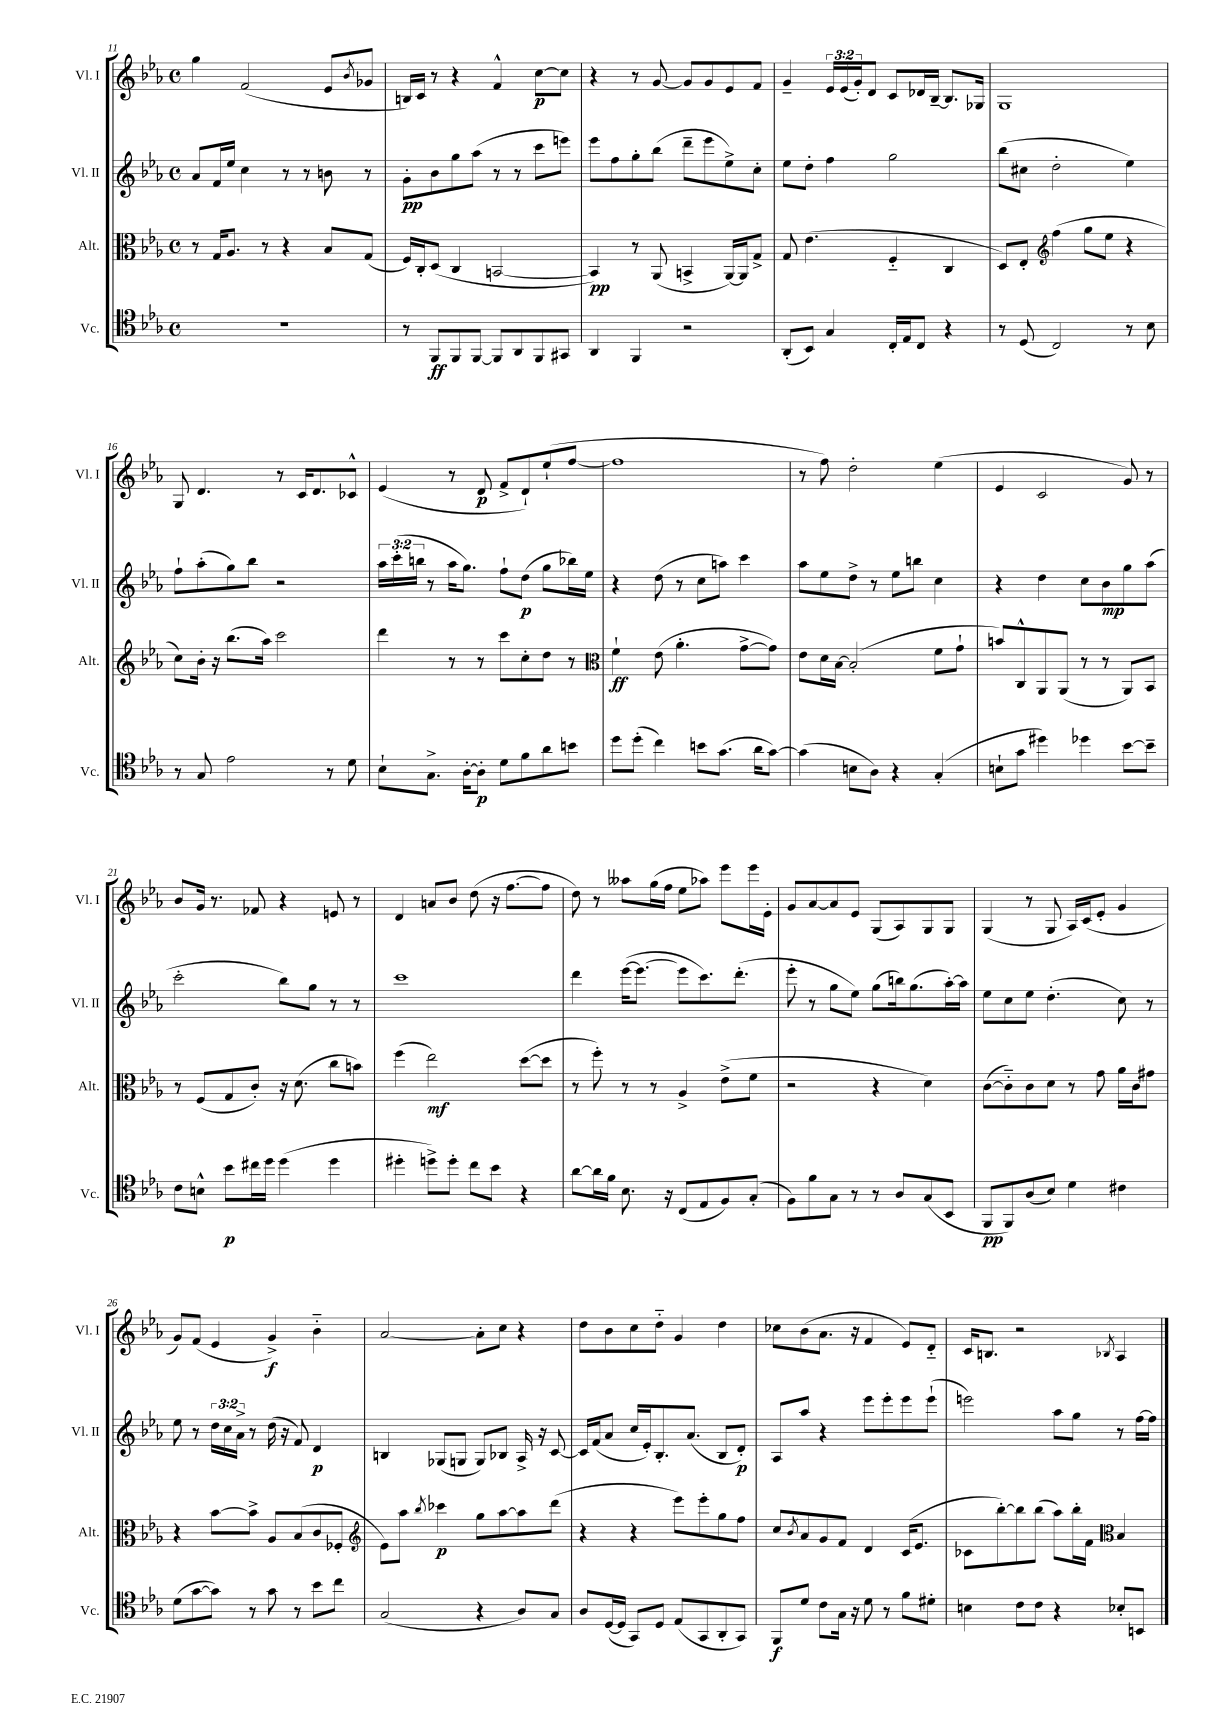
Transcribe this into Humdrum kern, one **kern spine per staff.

**kern	**dynam	**kern	**dynam	**kern	**dynam	**kern	**dynam
*part4	*part4	*part3	*part3	*part2	*part2	*part1	*part1
*staff4	*staff4	*staff3	*staff3	*staff2	*staff2	*staff1	*staff1
*I"Vc.	*	*I"Alt.	*	*I"Vl. II	*	*I"Vl. I	*
*I'Vc.	*	*I'Alt.	*	*I'Vl. II	*	*I'Vl. I	*
*clefC4	*	*clefC3	*	*clefG2	*	*clefG2	*
*k[b-e-a-]	*	*k[b-e-a-]	*	*k[b-e-a-]	*	*k[b-e-a-]	*
*M4/4	*	*M4/4	*	*M4/4	*	*M4/4	*
*met(c)	*	*met(c)	*	*met(c)	*	*met(c)	*
=11	=11	=11	=11	=11	=11	=11	=11
1r	.	8r	.	8a-/L	.	4gg\	.
.	.	16G/KL	.	16f/L	.	.	.
.	.	8.A-/J	.	16ee-/JJ	.	.	.
.	.	.	.	4cc\	.	(2f/	.
.	.	8r	.	.	.	.	.
.	.	4r	.	8r	.	.	.
.	.	.	.	8r	.	.	.
.	.	8B-/L	.	8bn\	.	8e-/L	.
.	.	.	.	.	.	8qb-/	.
.	.	(8G/J	.	8r	.	8g-X/J	.
=12	=12	=12	=12	=12	=12	=12	=12
8r	.	16F/LL)	.	8g'\L	pp	16Bn/LL)	.
.	.	16C'/J	.	.	.	16c/JJ	.
8FF/L	ff	(8D/J	.	8b-\	.	8r	.
8FF/	.	4C/	.	8gg\	.	4r	.
[8FF/J	.	.	.	(8aa-\J	.	.	.
8FF/L]	.	[2BBn/	.	8r	.	4f^^/	.
8AA-/	.	.	.	8r	.	.	.
8FF/	.	.	.	8ccc\L	.	[8cc\L	p
8GG#X/J	.	.	.	8eeen\J)	.	8cc\J]	.
=13	=13	=13	=13	=13	=13	=13	=13
4AA-/	.	4BB/])	pp	8eee-\L	.	4r	.
.	.	.	.	8ff\	.	.	.
4FF/	.	8r	.	8gg'\	.	8r	.
.	.	(8AA-/	.	(8bb-\J	.	[8g/	.
2r	.	4BBn^/	.	8ddd~\L	.	8g/L]	.
.	.	.	.	8eee-\	.	8g/	.
.	.	[16AA-/LL)	.	8ee-^\)	.	8e-/	.
.	.	16AA-/J]	.	.	.	.	.
.	.	8G^/J	.	8cc'\J	.	8f/J	.
=14	=14	=14	=14	=14	=14	=14	=14
(8AA-'/L	.	8G/	.	8ee-\L	.	4g~/	.
8BB-/J)	.	(4.e-\	.	8dd'\J	.	.	.
4G/	.	.	.	4ff\	.	24e-/LL	.
.	.	.	.	.	.	(24e-/	.
.	.	.	.	.	.	24g'/J)	.
.	.	.	.	.	.	8d/J	.
16C'/LL	.	4F/	.	2gg\	.	8c/L	.
16E-/J	.	.	.	.	.	.	.
8C/J	.	.	.	.	.	16d-X/L	.
.	.	.	.	.	.	[16B-~/JJ	.
4r	.	4C/	.	.	.	8.B-/L]	.
.	.	.	.	.	.	16G-X/Jk	.
=15	=15	=15	=15	=15	=15	=15	=15
8r	.	8D/L)	.	(8bb-\L	.	1G	.
(8D/	.	8E-'/J	.	8cc#X\J	.	.	.
*	*	*clefG2	*	*	*	*	*
2C/)	.	(4ff\	.	2dd'\	.	.	.
.	.	8gg\L	.	.	.	.	.
.	.	8ee-\J	.	.	.	.	.
8r	.	4r	.	4ee-\)	.	.	.
8B-\	.	.	.	.	.	.	.
!!LO:LB:g=z
=16	=16	=16	=16	=16	=16	=16	=16
8r	.	8cc\L)	.	8ff`\L	.	8G/	.
8G/	.	16b-'\Jk	.	(8aa-'\	.	4.d/	.
.	.	16r	.	.	.	.	.
2e-\	.	(8.bb-\L	.	8gg\)	.	.	.
.	.	.	.	8bb-\J	.	.	.
.	.	16aa-\Jk)	.	.	.	.	.
.	.	2ccc\	.	2r	.	8r	.
.	.	.	.	.	.	16c/KL	.
.	.	.	.	.	.	8.d/	.
8r	.	.	.	.	.	.	.
8d\	.	.	.	.	.	8c-X^^/J	.
=17	=17	=17	=17	=17	=17	=17	=17
8B-`\L	.	4ddd\	.	24aa-\LL	.	(4e-/	.
.	.	.	.	(24ccc'\	.	.	.
.	.	.	.	24bbn\JJ	.	.	.
8.G^\J	.	.	.	8r	.	.	.
.	.	8r	.	16aa-\KL	.	8r	.
[16A-'\KL	.	.	.	8.gg\J)	.	.	.
8A-'\J]	p	8r	.	.	.	8d/	p
8d\L	.	8ccc\L	.	8ff`\L	.	8f^/L	.
8f\	.	8cc'\	.	(8dd\J	p	8d`/)	.
8a-\	.	8dd\J	.	8gg\L	.	(8ee-`/	.
8bn\J	.	8r	.	16bb-X\L)	.	[8ff/J	.
.	.	.	.	16ee-\JJ	.	.	.
=18	=18	=18	=18	=18	=18	=18	=18
*	*	*clefC3	*	*	*	*	*
8dd\L	.	4f`\	ff	4r	.	1ff]	.
(8dd'\J	.	.	.	.	.	.	.
4cc\)	.	(8e-\	.	(8dd\	.	.	.
.	.	4.a-'\	.	8r	.	.	.
8bn\L	.	.	.	8cc\L	.	.	.
(8.g\J	.	.	.	8aan\J)	.	.	.
.	.	[8g^\L	.	4ccc\	.	.	.
16a-\KL	.	.	.	.	.	.	.
[8g\J)	.	8g\J])	.	.	.	.	.
=19	=19	=19	=19	=19	=19	=19	=19
(4g\]	.	8e-\L	.	8aa-\L	.	8r	.
.	.	16d\L	.	8ee-\	.	8ff\)	.
.	.	[16B-\JJ	.	.	.	.	.
8Bn\L	.	(2B-'/]	.	8dd^\J	.	2dd'\	.
8A-\J)	.	.	.	8r	.	.	.
4r	.	.	.	8ee-\L	.	.	.
.	.	.	.	8bbn\J	.	.	.
(4G'/	.	8f\L	.	4cc\	.	(4ee-\	.
.	.	8g`\J	.	.	.	.	.
=20	=20	=20	=20	=20	=20	=20	=20
8Bn`\L	.	8bn/L)	.	4r	.	4e-/	.
8g\J	.	8C^^/	.	.	.	.	.
4dd#X\)	.	8AA-/	.	4dd\	.	2c/	.
.	.	(8AA-/J	.	.	.	.	.
4dd-X\	.	8r	.	8cc\L	.	.	.
.	.	8r	.	8b-\	mp	.	.
[8b-\L	.	8AA-/L)	.	8gg\	.	8g/)	.
8b-~\J]	.	8BB-/J	.	(8aa-\J	.	8r	.
!!LO:LB:g=z
=21	=21	=21	=21	=21	=21	=21	=21
8c\L	.	8r	.	2ccc'\	.	8b-/L	.
8Bn^^\J	.	(8F/L	.	.	.	16g/Jk	.
.	.	.	.	.	.	8.r	.
8b-\L	p	8G/	.	.	.	.	.
16cc#X\L	.	8c'/J)	.	.	.	8f-X/	.
16dd\JJ	.	.	.	.	.	.	.
(4dd\	.	16r	.	8bb-\L)	.	4r	.
.	.	(8.d\	.	.	.	.	.
.	.	.	.	8gg\J	.	.	.
4dd\	.	8cc\L	.	8r	.	8en/	.
.	.	8bn\J)	.	8r	.	8r	.
=22	=22	=22	=22	=22	=22	=22	=22
4dd#X'\	.	(4ff\	.	1ccc	.	4d/	.
8ddn^\L)	.	2ee-\)	mf	.	.	8an/L	.
8dd'\J	.	.	.	.	.	8b-/J	.
8cc\L	.	.	.	.	.	(8dd\	.
8b-\J	.	.	.	.	.	16r	.
.	.	.	.	.	.	[8.ff\L	.
4r	.	([8dd\L	.	.	.	.	.
.	.	8dd\J]	.	.	.	8ff\J]	.
=23	=23	=23	=23	=23	=23	=23	=23
[8a-\L	.	8r	.	4ddd\	.	8dd\)	.
16a-\L]	.	8ff'\)	.	.	.	8r	.
16f\JJ	.	.	.	.	.	.	.
8.B-\	.	8r	.	([16eee-\KL	.	8aa--X\L	.
.	.	.	.	8.eee-\J_	.	.	.
.	.	8r	.	.	.	(16gg\L	.
16r	.	.	.	.	.	16ff\JJ	.
(8C/L	.	4A-^/	.	8eee-\L]	.	8ee-\L	.
8E-/	.	.	.	8.ccc\)	.	8aa-X\J)	.
8F/)	.	(8e-^\L	.	.	.	8eee-\L	.
.	.	.	.	(8.ddd'\J	.	.	.
(8G'/J	.	8f\J	.	.	.	16eee-\L	.
.	.	.	.	.	.	16e-'\JJ	.
=24	=24	=24	=24	=24	=24	=24	=24
8F\L)	.	2r	.	8eee-'\	.	8g/L	.
8f\	.	.	.	8r	.	[8a-/	.
8G\J	.	.	.	8gg\L	.	8a-/]	.
8r	.	.	.	8ee-\J)	.	8e-/J	.
8r	.	4r	.	(8gg\L	.	(8G/L	.
8A-/L	.	.	.	16bbn\k)	.	8A-/)	.
.	.	.	.	(8.gg\	.	.	.
(8G/	.	4d\)	.	.	.	8G/	.
8BB-/J	.	.	.	[16aa-'\L)	.	8G/J	.
.	.	.	.	16aa-\JJ]	.	.	.
=25	=25	=25	=25	=25	=25	=25	=25
8FF/L	pp	([8c\L	.	8ee-\L	.	(4G/	.
8FF/)	.	8c\])	.	8cc\	.	.	.
(8A-/	.	8c\	.	8ee-\J	.	8r	.
8B-/J)	.	8d\J	.	(4.dd'\	.	8G/	.
4d\	.	8r	.	.	.	16A-/LL)	.
.	.	.	.	.	.	(16c/J	.
.	.	8g\	.	.	.	8e-'/J	.
4c#X\	.	16a-\LL	.	8cc\)	.	4g/	.
.	.	16c\J	.	.	.	.	.
.	.	8g#X\J	.	8r	.	.	.
!!LO:LB:g=z
=26	=26	=26	=26	=26	=26	=26	=26
(8d\L	.	4r	.	8ee-\	.	8g/L)	.
[8g\	.	.	.	8r	.	(8f/J	.
8g\J])	.	[8b-\L	.	24dd\LL	.	4e-/	.
.	.	.	.	24cc\	.	.	.
.	.	.	.	24a-^\JJ	.	.	.
8r	.	8b-^\J]	.	8r	.	.	.
8g\	.	8A-/L	.	(16dd\	.	4g^/)	f
.	.	.	.	16r	.	.	.
8r	.	(8B-/	.	8f/)	.	.	.
8b-\L	.	8c/	.	4d/	p	4b-\	.
8cc\J	.	8F-X'/J	.	.	.	.	.
=27	=27	=27	=27	=27	=27	=27	=27
*	*	*clefG2	*	*	*	*	*
(2G/	.	8e-\L)	.	4Bn/	.	[2a-/	.
.	.	8aa-\J	.	.	.	.	.
.	.	8qbb-/	.	.	.	.	.
.	.	4ccc-X\	p	(8G-X/L	.	.	.
.	.	.	.	8Gn/J	.	.	.
4r	.	8gg\L	.	8G/L)	.	8a-'\L]	.
.	.	[8aa-\	.	8B-X/J	.	8cc\J	.
8A-/L)	.	8aa-\]	.	16A-^/	.	4r	.
.	.	.	.	16r	.	.	.
8G/J	.	(8ddd\J	.	[8c/	.	.	.
=28	=28	=28	=28	=28	=28	=28	=28
8A-/L	.	4r	.	16c/LL]	.	8dd\L	.
.	.	.	.	(16f/J	.	.	.
([16D/L	.	.	.	8a-/J	.	8b-\	.
16D/JJ]	.	.	.	.	.	.	.
8GG/L)	.	4r	.	16cc/LL	.	8cc\	.
.	.	.	.	16e-'/J)	.	.	.
8D/J	.	.	.	8.B-'/	.	8dd\J	.
(8E-/L	.	8eee-\L)	.	.	.	4g/	.
.	.	.	.	(8.a-/J	.	.	.
8GG/	.	8eee-'\	.	.	.	.	.
8AA-'/	.	8gg\	.	8B-/L	.	4dd\	.
8GG/J)	.	8ff\J	.	8d'/J)	p	.	.
=29	=29	=29	=29	=29	=29	=29	=29
8FF/L	f	8cc/L	.	8A-/L	.	8cc-X\L	.
.	.	8qb-/	.	.	.	.	.
8d/J	.	8a-/	.	8aa-/J	.	(8b-\	.
8c\L	.	8g/	.	4r	.	8.a-\J	.
16G\Jk	.	8f/J	.	.	.	.	.
16r	.	.	.	.	.	16r	.
8d\	.	4d/	.	8eee-\L	.	4f/	.
8r	.	.	.	8eee-'\	.	.	.
8f\L	.	(16c/KL	.	8eee-\	.	8e-/L)	.
.	.	8.e-/J	.	.	.	.	.
8d#X'\J	.	.	.	(8eee-`\J	.	8d/J	.
=30	=30	=30	=30	=30	=30	=30	=30
4Bn\	.	8c-X\L	.	2eeen\)	.	16c/KL	.
.	.	.	.	.	.	8.Bn/J	.
.	.	[8bb-'\)	.	.	.	.	.
8c\L	.	8bb-\]	.	.	.	2r	.
8c\J	.	(8bb-\J	.	.	.	.	.
4r	.	8aa-\L)	.	8aa-\L	.	.	.
.	.	16bb-'\L	.	8gg\J	.	.	.
.	.	16f\JJ	.	.	.	.	.
*	*	*clefC3	*	*	*	*	*
.	.	.	.	.	.	8qB-X/	.
8B-X'/L	.	4B-/	.	8r	.	4A-/	.
8BBn/J	.	.	.	[16ff\LL	.	.	.
.	.	.	.	16ff\JJ]	.	.	.
==	==	==	==	==	==	==	==
*-	*-	*-	*-	*-	*-	*-	*-
